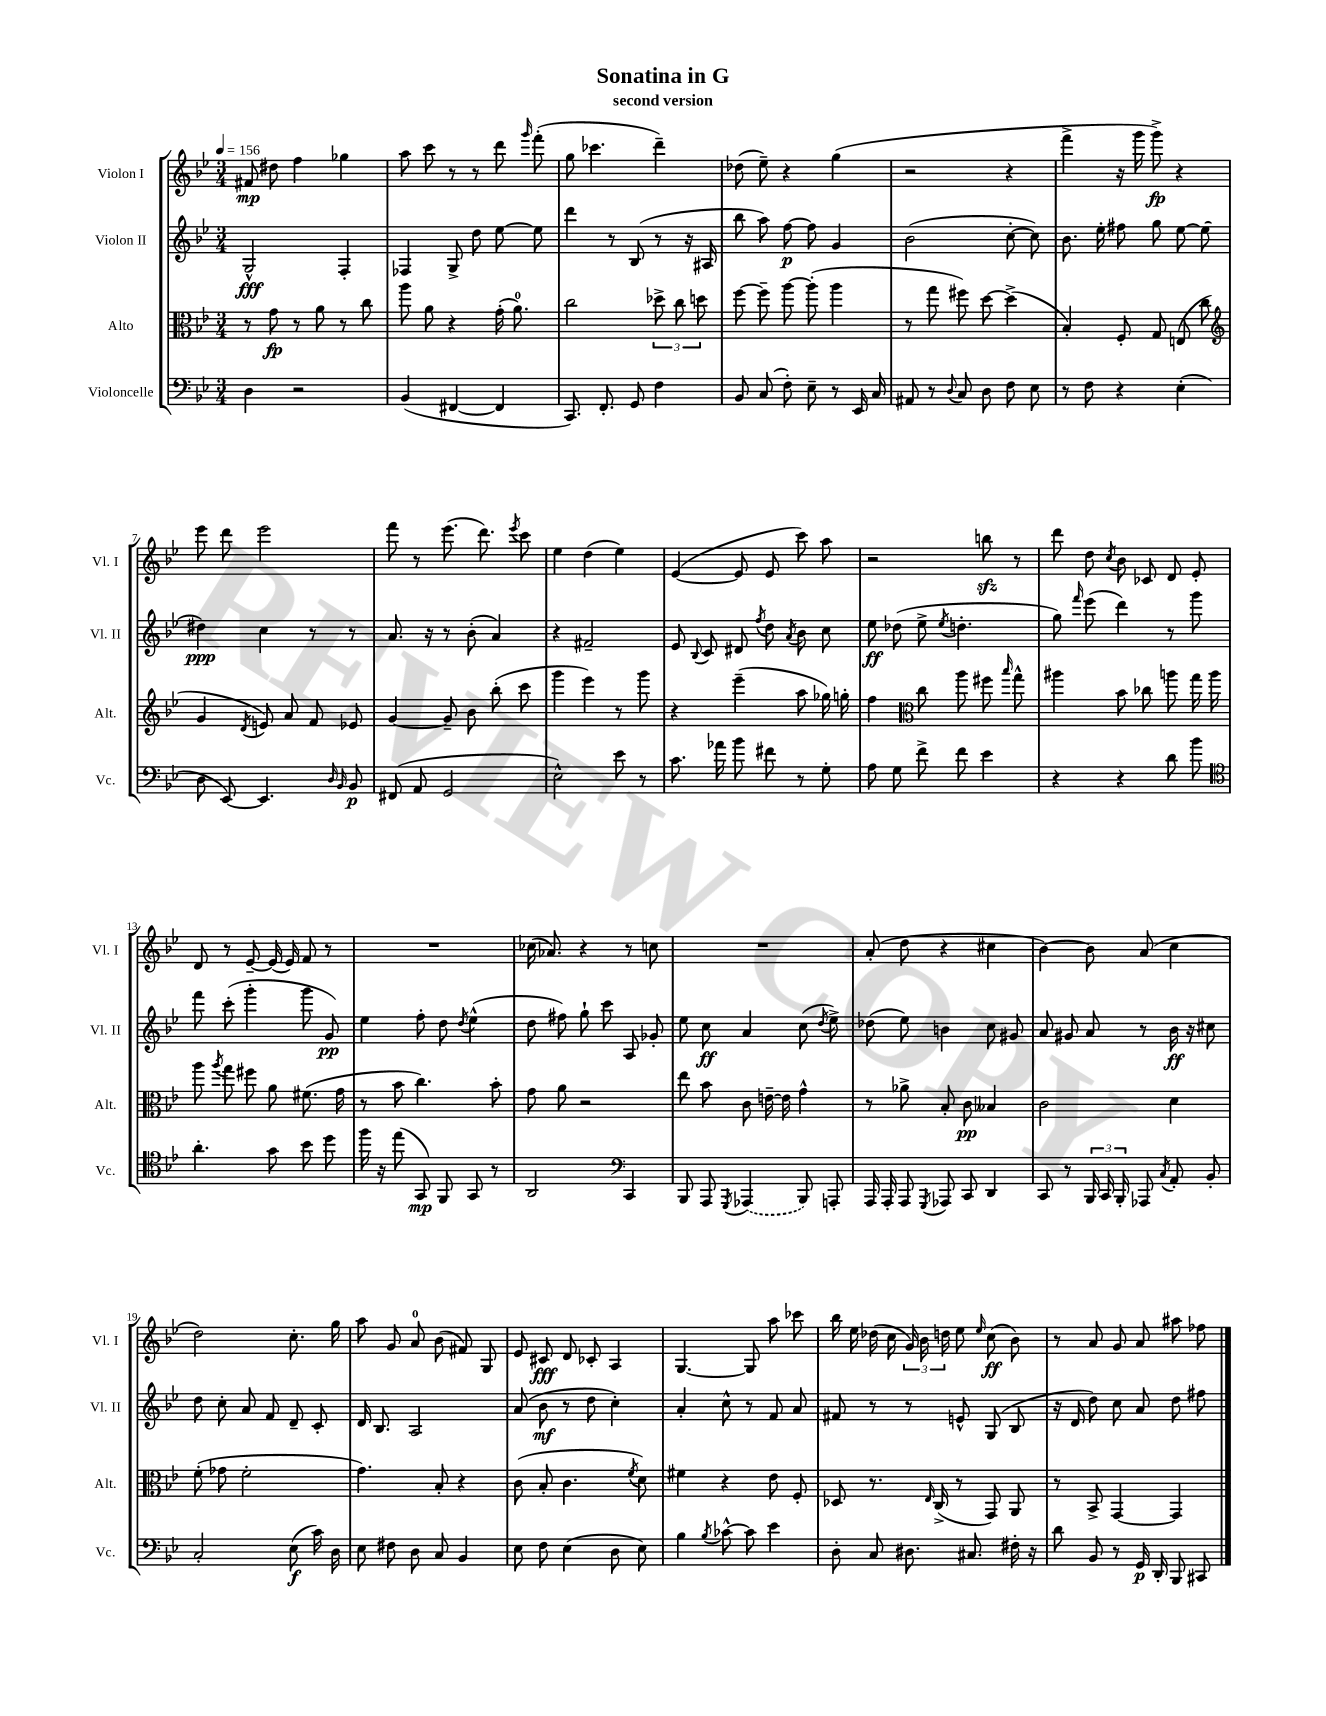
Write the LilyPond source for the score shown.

\header { title = "Sonatina in G" subtitle = "second version" }
<<
\new StaffGroup <<
\new Staff = "s0" \with { instrumentName = "Violon I" shortInstrumentName = "Vl. I" } {
    \clef treble \key bes \major \numericTimeSignature \time 3/4 \tempo 4 = 156
    \autoBeamOff fis'8\mp dis''8 f''4 ges''4 |
    a''8 c'''8 r8 r8 d'''8 \grace { g'''16 } f'''8-.( |
    g''8 ces'''4. d'''4--) |
    des''8( ees''8--) r4 g''4( |
    r2 r4 |
    f'''4-> r16 g'''16 g'''8->\fp) r4 |
    ees'''8 d'''8 ees'''2 |
    f'''8 r8 ees'''8.( d'''8.) \acciaccatura { ees'''8 } c'''8 |
    ees''4 d''4( ees''4) |
    ees'4~( ees'8 ees'8 c'''8) a''8 |
    r2 b''8\sfz r8 |
    d'''8 d''8 \acciaccatura { c''8 } bes'8 ces'8 d'8 ees'8-. |
    d'8 r8 ees'8~-- ees'16( ees'16) f'8 r8 |
    R2. |
    ces''16( aes'8.) r4 r8 c''8 |
    R2. |
    a'8-.( d''8 r4 cis''4 |
    bes'4~) bes'8 a'8( c''4 |
    d''2) c''8.-. g''16 |
    a''8 g'8 a'8-0 bes'8( fis'8) g8 |
    ees'8 cis'8\fff d'8 ces'8-. a4 |
    g4.~ g8 a''8 ces'''8 |
    bes''16 ees''16 des''16( c''16 \tuplet 3/2 { g'16) bes'16 d''16 } ees''8 \grace { ees''16 } c''8\ff( bes'8) |
    r8 a'8 g'8 a'8 ais''8 fes''8 \bar "|." |
}
\new Staff = "s1" \with { instrumentName = "Violon II" shortInstrumentName = "Vl. II" } {
    \clef treble \key bes \major \numericTimeSignature \time 3/4
    \autoBeamOff g2-^\fff f4-. |
    fes4 g8-> d''8 ees''8~ ees''8 |
    d'''4 r8 bes8( r8 r16 ais16 |
    bes''8 a''8) f''8~\p f''8 g'4 |
    bes'2( c''8~-. c''8) |
    bes'8. ees''16-. fis''8 g''8 ees''8~ ees''8( |
    dis''4\ppp) c''4 r8 r8 |
    a'8. r16 r8 bes'8-.( a'4) |
    r4 fis'2-- |
    ees'8 \appoggiatura { bes8 } c'8 dis'8 \acciaccatura { f''8 } d''8 \acciaccatura { a'8 } bes'8 c''8 |
    ees''8\ff des''8( ees''8-> \acciaccatura { ees''8 } d''4.-. |
    g''8) \grace { f'''16 } ees'''8( d'''4) r8 g'''8 |
    f'''8 c'''8-.( g'''4-. g'''8 g'8\pp) |
    ees''4 f''8-. d''8 \acciaccatura { d''8 } ees''4-^( |
    d''8 fis''8) g''8-! c'''8 a8 ges'8-. |
    ees''8 c''8\ff a'4 c''8( \acciaccatura { d''8 } ees''8->) |
    des''8( ees''8) b'4 c''8 gis'8 |
    a'8 gis'8 a'8 r8 bes'16\ff r16 cis''8 |
    d''8 c''8-. a'8 f'8 d'8-- c'8-. |
    d'16 bes8. a2 |
    a'8( bes'8\mf r8 d''8 c''4-.) |
    a'4-. c''8-^ r8 f'8 a'8 |
    fis'8 r8 r8 e'8-^ g8( bes8 |
    r16 d'16 d''8) c''8 a'8 d''8 fis''8 \bar "|." |
}
\new Staff = "s2" \with { instrumentName = "Alto" shortInstrumentName = "Alt." } {
    \clef alto \key bes \major \numericTimeSignature \time 3/4
    \autoBeamOff r8 g'8\fp r8 a'8 r8 c''8 |
    a''8 a'8 r4 g'16-.( a'8.-0) |
    c''2 \tuplet 3/2 { des''8-> c''8 d''8 } |
    f''8~ f''8-- a''8~ a''8-.( a''4 |
    r8 g''8 fis''8) d''8~ d''4->( |
    bes4-.) f8-. g8 e8( c''8 |
    \clef treble g'4 \acciaccatura { d'8 } e'8) a'8 f'8 ees'8 |
    g'4~ g'8-- bes'8 bes''8-.( c'''8 |
    g'''4 ees'''4) r8 g'''8 |
    r4 ees'''4--( a''8 ges''16) g''16-. |
    f''4 \clef alto c''8 a''8 fis''8 \grace { bes''16 } g''8-^ |
    ais''4 bes'8 ces''8 a''8 g''16 a''16 |
    a''8 \acciaccatura { a''8 } g''8 fis''8 a'8 fis'8.( g'16 |
    r8 bes'8 c''4.) bes'8-. |
    g'8 a'8 r2 |
    ees''8 bes'8 c'8 e'16~-- e'16 g'4-^ |
    r8 aes'8-> bes8-. c'8\pp beses4 |
    c'2 d'4 |
    f'8-.( ges'8 f'2-. |
    g'4.) bes8-. r4 |
    c'8( bes8-. c'4. \acciaccatura { f'8 } d'8) |
    fis'4 r4 ees'8 f8-. |
    des8 r8. \grace { ees16 } c16->( r8 g,8) a,8 |
    r8 bes,8-> g,4~ g,4 \bar "|." |
}
\new Staff = "s3" \with { instrumentName = "Violoncelle" shortInstrumentName = "Vc." } {
    \clef bass \key bes \major \numericTimeSignature \time 3/4
    \autoBeamOff d4 r2 |
    bes,4( fis,4~ fis,4 |
    c,8.) f,8.-. g,8 f4 |
    bes,8 c8( f8-.) ees8-- r8 ees,16 c16 |
    ais,8 r8 \appoggiatura { d8 } c8 d8 f8 ees8 |
    r8 f8 r4 ees4-.( |
    d8 ees,8~) ees,4. \grace { d16 bes,16 } bes,8\p |
    fis,8( a,8 g,2 |
    ees2-^) ees'8 r8 |
    c'8. aes'16 bes'8 fis'8 r8 g8-. |
    a8 g8 f'8-> f'8 ees'4 |
    r4 r4 d'8 bes'8 |
    \clef tenor a'4.-. g'8 bes'8 d''8 |
    f''16 r16 ees''8( g,8\mp) f,8 g,8 r8 |
    a,2 \clef bass c,4 |
    bes,,8 a,,8 \acciaccatura { g,,8 } \once \slurDashed aes,,4( bes,,8) a,,8-. |
    a,,16 a,,16-. a,,8 \acciaccatura { g,,8 } aes,,8 c,8 d,4 |
    c,8 r8 \tuplet 3/2 { bes,,16 c,16 bes,,16-. } aes,,8 \acciaccatura { c8 } a,8-. bes,8-. |
    c2-. ees8\f( c'16) d16 |
    ees8 fis8 d8 c8 bes,4 |
    ees8 f8 ees4( d8 ees8) |
    bes4 \acciaccatura { bes8 } ces'8~-^ ces'8 ees'4 |
    d8-. c8 dis8. cis8. fis16-. r16 |
    d'8 bes,8 r8 g,16\p d,16-. bes,,8 cis,8 \bar "|." |
}
>>
>>
